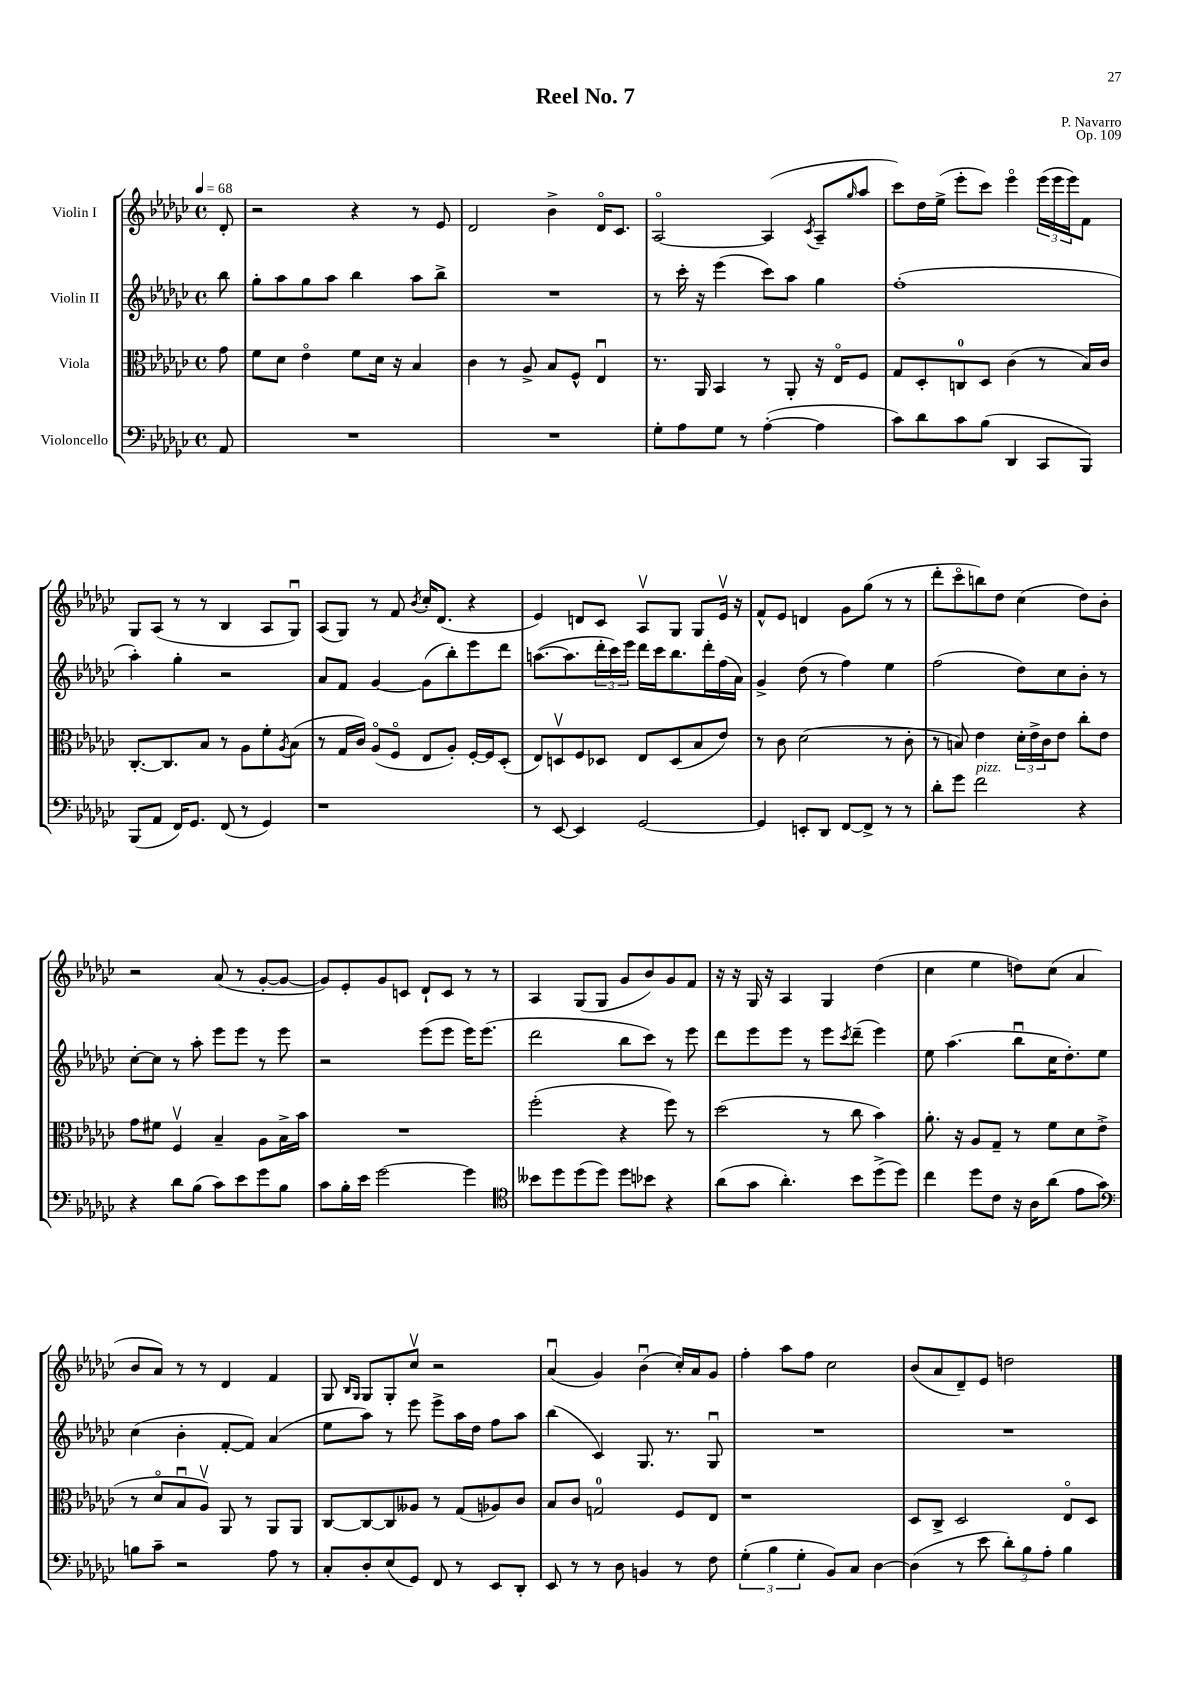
\header { title = "Reel No. 7" composer = "P. Navarro" opus = "Op. 109" }
<<
\new StaffGroup <<
\new Staff = "s0" \with { instrumentName = "Violin I" } {
    \clef treble \key ges \major \defaultTimeSignature \time 4/4 \partial 8 \tempo 4 = 68
    des'8-. |
    r2 r4 r8 ees'8 |
    des'2 bes'4-> des'16\flageolet ces'8. |
    aes2~\flageolet aes4( \acciaccatura { ces'8 } aes8-- \grace { ges''16 } aes''8 |
    ces'''8) des''16 ees''16->( ees'''8-. ces'''8) ees'''4\flageolet \tuplet 3/2 { ees'''16( ees'''16 ees'''16) } f'8 |
    ges8 aes8( r8 r8 bes4 aes8 ges8\downbow) |
    aes8( ges8) r8 f'8 \acciaccatura { bes'8 } ces''16-. des'8.( r4 |
    ees'4) d'8 ces'8 aes8\upbow ges8 ges8 ees'16\upbow r16 |
    f'8-^ ees'8 d'4 ges'8 ges''8( r8 r8 |
    des'''8-. ces'''8\flageolet b''8) des''8 ces''4( des''8) bes'8-. |
    r2 aes'8( r8 ges'8~-. ges'8~ |
    ges'8) ees'8-. ges'8 c'8 des'8-! c'8 r8 r8 |
    aes4 ges8( ges8 ges'8 bes'8) ges'8 f'8 |
    r16 r16 ges16 r16 aes4 ges4 des''4( |
    ces''4 ees''4 d''8) ces''8( aes'4 |
    bes'8 aes'8) r8 r8 des'4 f'4 |
    ges8 \grace { bes16 ges16 } ges8 ges8-. ces''8\upbow r2 |
    aes'4\downbow( ges'4) bes'4\downbow( ces''16-.) aes'16 ges'8 |
    f''4-. aes''8 f''8 ces''2 |
    bes'8( aes'8 des'8--) ees'8 d''2 \bar "|." |
}
\new Staff = "s1" \with { instrumentName = "Violin II" } {
    \clef treble \key ges \major \defaultTimeSignature \time 4/4 \partial 8
    bes''8 |
    ges''8-. aes''8 ges''8 aes''8 bes''4 aes''8 bes''8-> |
    R1 |
    r8 ces'''16-. r16 ees'''4( ces'''8) aes''8 ges''4 |
    f''1-.( |
    aes''4-.) ges''4-. r2 |
    aes'8 f'8 ges'4~ ges'8( bes''8-.) ees'''8 des'''8 |
    a''8.~( a''8. \tuplet 3/2 { des'''16-. ces'''16) ees'''16 } des'''16 ces'''16 bes''8. des'''16-. f''16( aes'16) |
    ges'4-> des''8( r8 f''4) ees''4 |
    f''2( des''8) ces''8 bes'8-. r8 |
    ces''8~-. ces''8 r8 aes''8-. ees'''8 ees'''8 r8 ees'''8 |
    r2 ees'''8( ees'''8 ees'''16) ees'''8.( |
    des'''2 bes''8 ces'''8) r8 ees'''8 |
    des'''8 ees'''8 ees'''8 r8 ees'''8 \acciaccatura { ces'''8 } des'''8--( ees'''4) |
    ees''8 aes''4.( bes''8\downbow ces''16 des''8.-.) ees''8 |
    ces''4( bes'4-. f'8~-. f'8) aes'4( |
    ees''8 aes''8) r8 ees'''8 ees'''8-> aes''16 des''16 f''8 aes''8 |
    bes''4( ces'4) ges8. r8. ges8\downbow |
    R1 |
    R1 \bar "|." |
}
\new Staff = "s2" \with { instrumentName = "Viola" } {
    \clef alto \key ges \major \defaultTimeSignature \time 4/4 \partial 8
    ges'8 |
    f'8 des'8 ees'4\flageolet f'8 des'16 r16 bes4 |
    ces'4 r8 aes8-> bes8 f8-^ ees4\downbow |
    r8. aes,16 bes,4 r8 aes,8-. r16 ees16\flageolet f8 |
    ges8 des8-. c8-0 des8 ces'4( r8 bes16) ces'16 |
    ces8.~-. ces8. bes8 r8 aes8 f'8-. \acciaccatura { aes8 } bes8( |
    r8 ges16 ces'16) aes8\flageolet( f8\flageolet ees8 aes8-.) f16~-. f16 des8-.( |
    ees8) d8\upbow f8 des8 ees8 des8( bes8 ees'8) |
    r8 ces'8 des'2( r8 ces'8-. |
    r8 b8) ees'4 \tuplet 3/2 { des'16-. ees'16-> ces'16 } ees'8 ces''8-. ees'8 |
    ges'8 fis'8 f4\upbow bes4-- aes8 bes16-> bes'16 |
    R1 |
    f''2-.( r4 f''8) r8 |
    des''2( r8 ces''8 bes'4) |
    aes'8.-. r16 aes8 ges8-- r8 f'8 des'8 ees'8->( |
    r8 des'8\flageolet bes8\downbow aes8\upbow) aes,8 r8 aes,8 aes,8 |
    ces8~ ces8~ ces8 aeses8 r8 ges8( aes8) ces'8 |
    bes8 ces'8 g2-0 f8 ees8 |
    r1 |
    des8 ces8-> des2 ees8\flageolet des8 \bar "|." |
}
\new Staff = "s3" \with { instrumentName = "Violoncello" } {
    \clef bass \key ges \major \defaultTimeSignature \time 4/4 \partial 8
    aes,8 |
    R1 |
    R1 |
    ges8-. aes8 ges8 r8 aes4~-.( aes4 |
    ces'8) des'8 ces'8 bes8( des,4 ces,8 bes,,8) |
    bes,,8( aes,8 f,16) ges,8. f,8( r8 ges,4) |
    r1 |
    r8 ees,8~ ees,4 ges,2~ |
    ges,4 e,8-. des,8 f,8~ f,8-> r8 r8 |
    des'8-. ges'8 f'2^\markup { \italic "pizz." } r4 |
    r4 des'8 bes8( ces'8) ees'8 ges'8 bes8 |
    ces'8 bes16-. ees'16 ges'2~ ges'4 |
    \clef tenor beses'8 des''8 des''8( des''8) des''8 bes'8 r4 |
    aes'8( ges'8 aes'4.-.) bes'8 des''8->( des''8) |
    ces''4 des''8 ces'8 r16 aes16 aes'8( ees'8 ges'8) |
    \clef bass b8 ces'8-- r2 aes8 r8 |
    ces8-. des8-. ees8( ges,8) f,8 r8 ees,8 des,8-. |
    ees,8 r8 r8 des8 b,4 r8 f8 |
    \tuplet 3/2 { ges4-.( bes4 ges4-. } bes,8) ces8 des4~ |
    des4( r8 ees'8 \tuplet 3/2 { des'8-.) bes8 aes8-. } bes4 \bar "|." |
}
>>
>>
\layout { \context { \Score \remove "Bar_number_engraver" } }
